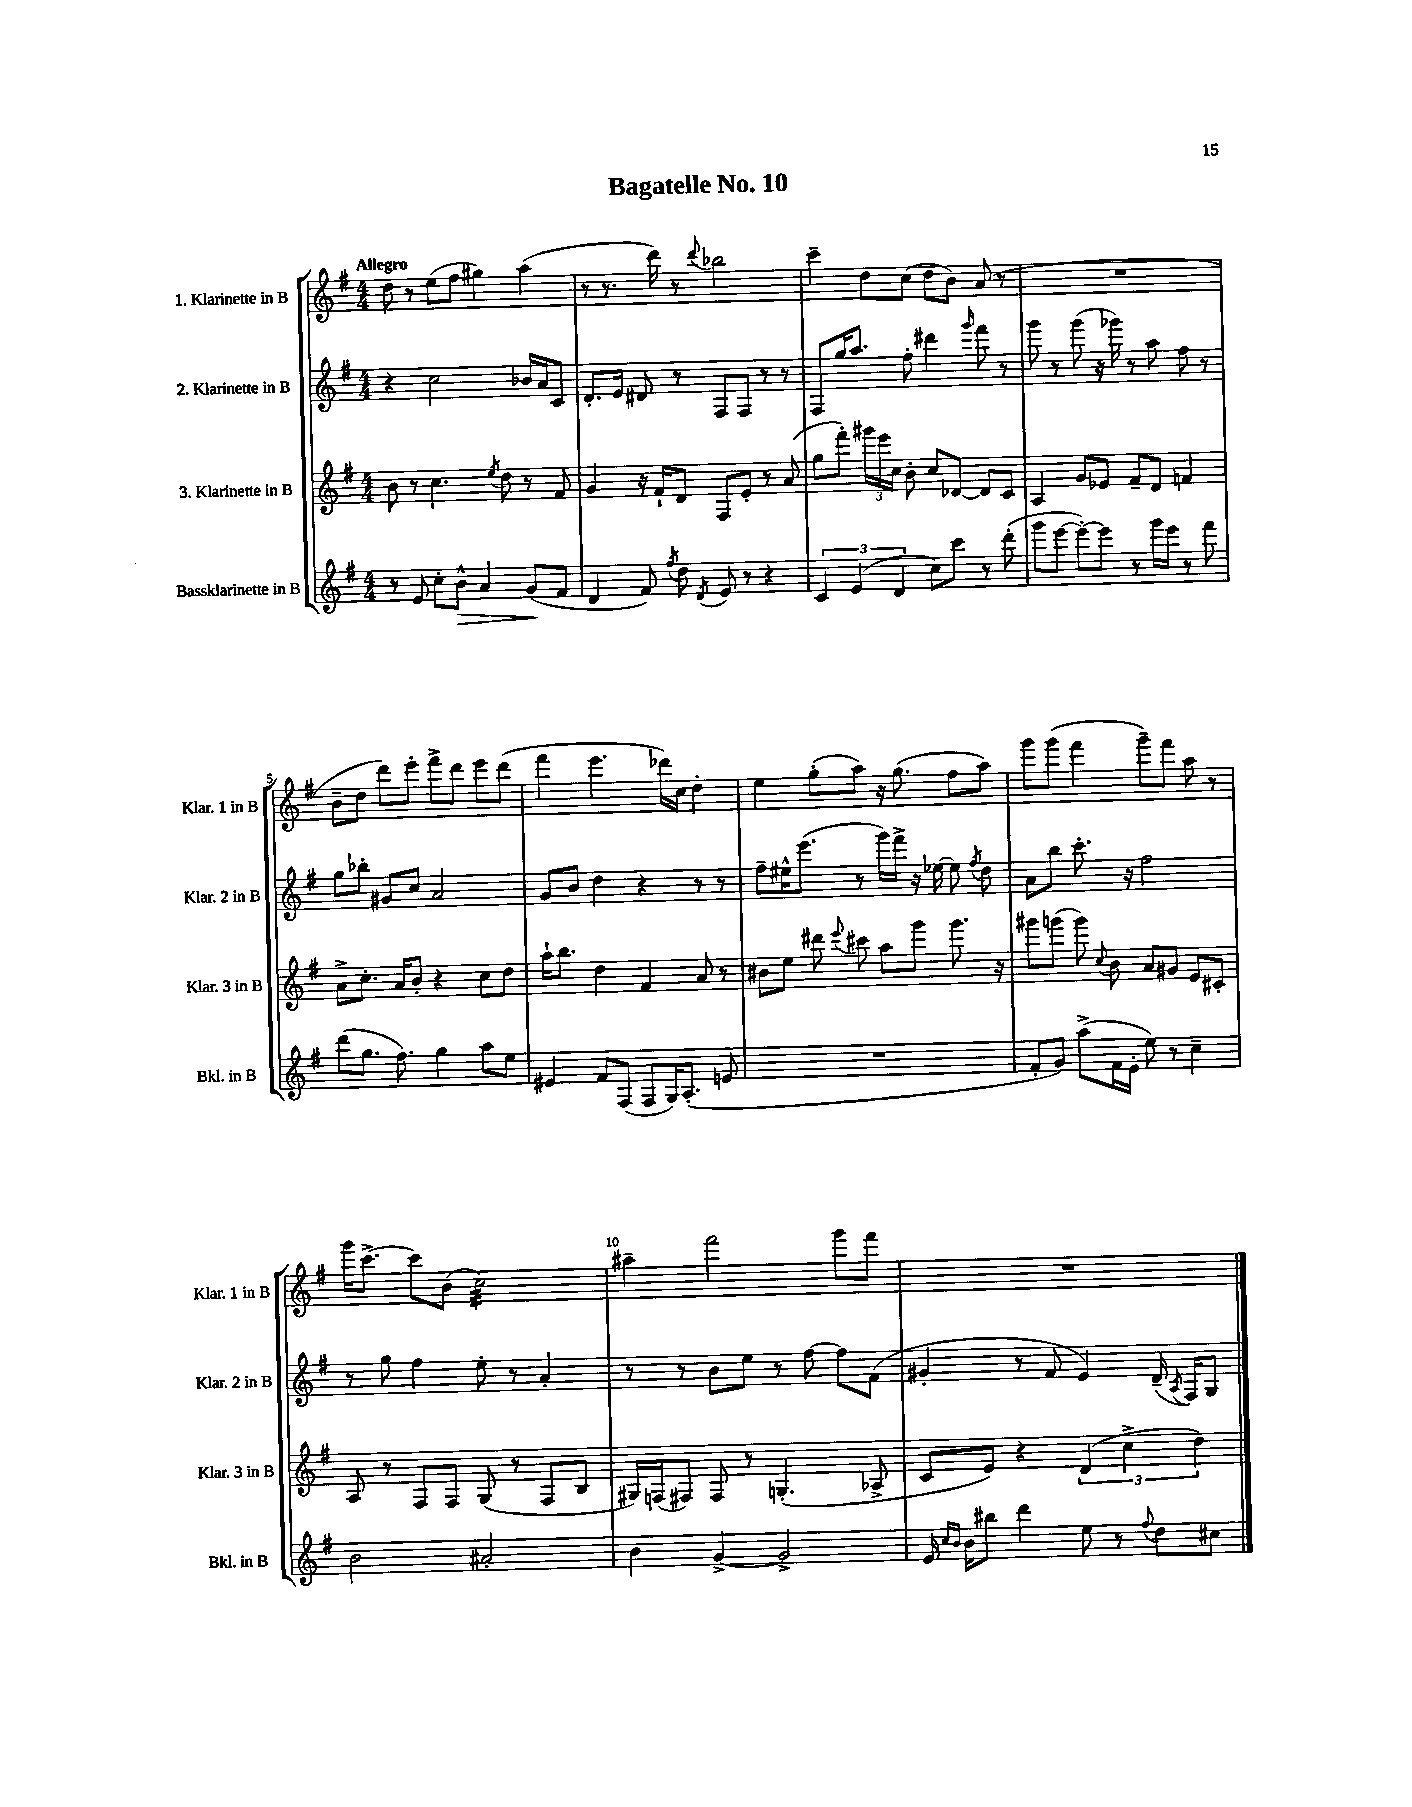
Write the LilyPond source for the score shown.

\header { title = "Bagatelle No. 10" }
<<
\new StaffGroup <<
\new Staff = "s0" \with { instrumentName = "1. Klarinette in B" shortInstrumentName = "Klar. 1 in B" } {
    \clef treble \key g \major \numericTimeSignature \time 4/4 \tempo "Allegro"
    \autoBeamOff d''8 r8 e''8[( fis''8] gis''4) a''4( |
    r8 r8. d'''16) r8 \appoggiatura { d'''8 } bes''2 |
    c'''4-- d''8[ c''8]( d''8[ b'8]) a'8( r8 |
    R1 |
    b'8[-- d''8] d'''8[) e'''8]-. fis'''8[-> d'''8] e'''8[ d'''8]( |
    fis'''4 e'''4. des'''16[) c''16] d''4-. |
    e''4 g''8[-.( a''8]) r16 g''8.( fis''8[ a''8]) |
    g'''8[ g'''8]( fis'''4 g'''8[--) fis'''8] a''8 r8 |
    g'''16[ c'''8.]~-> c'''8[ b'8]( c''2:32) |
    ais''4-- fis'''2 g'''8[ fis'''8] |
    R1 \bar "|." |
}
\new Staff = "s1" \with { instrumentName = "2. Klarinette in B" shortInstrumentName = "Klar. 2 in B" } {
    \clef treble \key g \major \numericTimeSignature \time 4/4
    \autoBeamOff r4 c''2 bes'16[ a'16 c'8] |
    d'8.[-. e'16] dis'8 r8 fis8[ fis8] r8 r8 |
    fis8[ g''16 a''8.] fis''8-. dis'''4 \grace { g'''16 } fis'''8 r8 |
    g'''8 r8 g'''8( r16 ges'''16) r8 a''8 fis''8 r8 |
    g''8[ bes''8]-. gis'8[ c''8] a'2 |
    g'8[ b'8] d''4 r4 r8 r8 |
    fis''8[-- eis''16-^ e'''8.]( r8 g'''16[) fis'''16]-> r16 ees''16~ ees''8 \acciaccatura { fis''8 } d''8 |
    a'8[ b''8] c'''8.-. r16 fis''2 |
    r8 g''8 fis''4 e''8-. r8 a'4-. |
    r8 r8 b'8[ e''8] r8 fis''8~ fis''8[ fis'8]( |
    gis'4-. r8 fis'8 e'4) d'16--( \acciaccatura { a8 } fis16[) g8] \bar "|." |
}
\new Staff = "s2" \with { instrumentName = "3. Klarinette in B" shortInstrumentName = "Klar. 3 in B" } {
    \clef treble \key g \major \numericTimeSignature \time 4/4
    \autoBeamOff b'8 r8 c''4. \acciaccatura { e''8 } d''8 r8 fis'8 |
    g'4 r16 fis'16[-! d'8] fis8[ e'8]-. r8 a'8( |
    g''8[ fis'''8]-.) \tuplet 3/2 { gis'''16[ e'''16 c''16] } b'8-. c''8[ des'8]~ des'8[ c'8] |
    a4 g'8[ ees'8] fis'8[-- d'8] f'4 |
    a'8[-> c''8.]-. a'16[ b'8]-. r4 c''8[ d''8] |
    a''16[-! b''8.] d''4 fis'4 a'8 r8 |
    bis'8[ e''8] dis'''8 \appoggiatura { e'''8 } cis'''8 a''8[ g'''8] g'''8. r16 |
    gis'''8[ g'''8]( g'''8) \appoggiatura { c''8 } b'8 a'8[ gis'8] e'8[ cis'8]-. |
    a8 r8 fis8[ fis8] g8( r8 fis8[ b8] |
    gis16[) f16( fis8]) fis8 r8 g4.-.( aes8-> |
    c'8[ e'8]) r4 \tuplet 3/2 { d'4( c''4-> d''4) } \bar "|." |
}
\new Staff = "s3" \with { instrumentName = "Bassklarinette in B" shortInstrumentName = "Bkl. in B" } {
    \clef treble \key g \major \numericTimeSignature \time 4/4
    \autoBeamOff r8 e'8 c''8[-. b'8]-^\> a'4 g'8[\!( fis'8] |
    d'4 fis'8) \acciaccatura { fis''8 } d''8 \acciaccatura { d'8 } e'8 r8 r4 |
    \tuplet 3/2 { c'4 e'4( d'4 } c''8[) c'''8] r8 d'''8-.( |
    g'''8[ e'''8]~ e'''8[~-.) e'''8] r8 g'''16[ e'''16] r8 fis'''8 |
    d'''8[( g''8.] fis''8.) g''4 a''8[ e''8] |
    eis'4 fis'8[ fis8]( fis8[ g16) a8.]-.( e'8 |
    R1 |
    fis'8[-. g'8]) a''8[->( fis'16 e'16]-. e''8) r8 c''4-- |
    b'2 ais'2-. |
    b'4 g'4~-> g'2-> |
    e'16 \grace { c''16[ b'16] } b'16[ bis''8] d'''4 e''8 r8 \appoggiatura { fis''8 } d''8[ cis''8] \bar "|." |
}
>>
>>
\layout { \context { \Score \override BarNumber.break-visibility = ##(#f #t #t) barNumberVisibility = #(every-nth-bar-number-visible 5) } }
